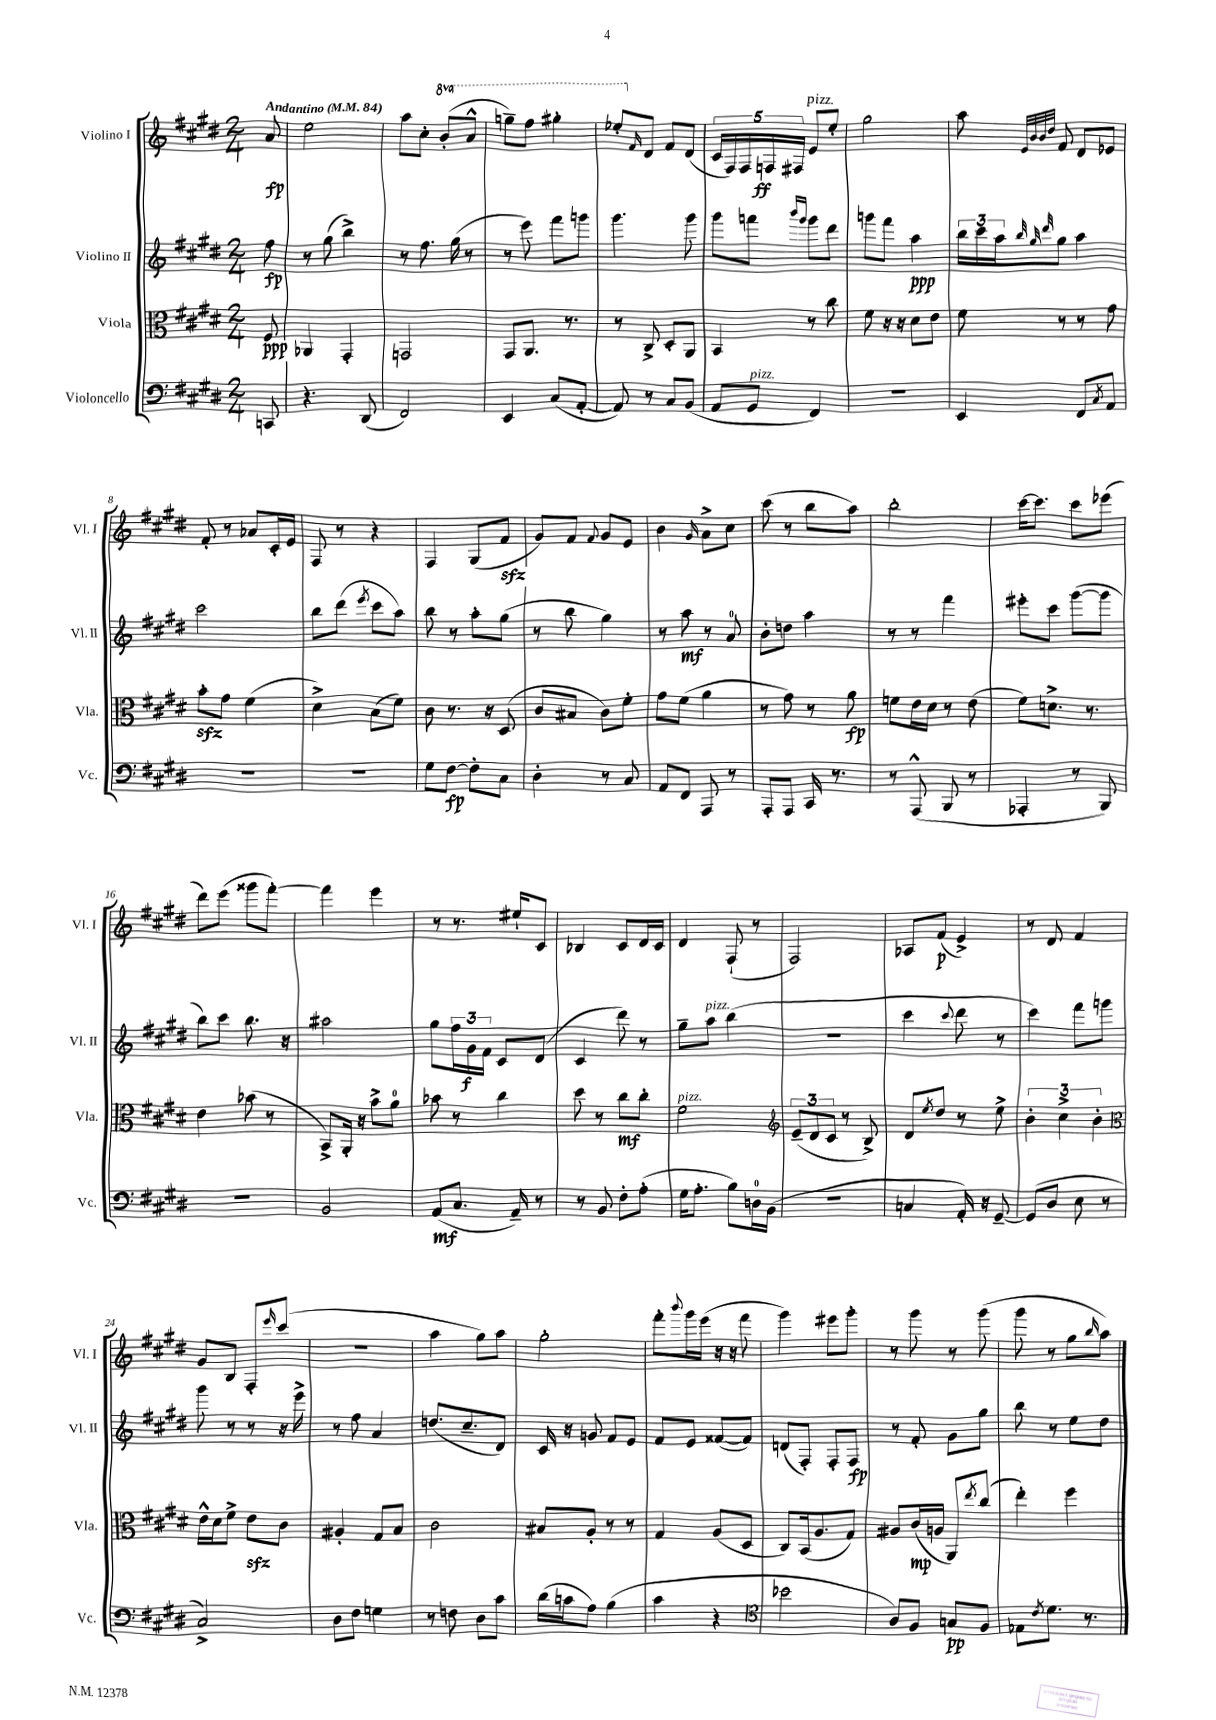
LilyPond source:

<<
\new StaffGroup <<
\new Staff = "s0" \with { instrumentName = "Violino I" shortInstrumentName = "Vl. I" } {
    \clef treble \key e \major \numericTimeSignature \time 2/4 \set Staff.ottavationMarkups = #ottavation-simple-ordinals \partial 8 \tempo "Andantino" 4 = 84
    a'8\fp |
    e''2 |
    a''8 cis''8-. \ottava #1 b''8-.( a''8-^ |
    g'''8--) fis'''8 gis'''4-. |
    ees'''8-. \ottava #0 \grace { fis'16 } dis'8 fis'8 dis'8( |
    \tuplet 5/4 { cis'16 fis16) fis16 f16\ff fis16 } e'8^\markup { \italic "pizz." } e''8-. |
    gis''2 |
    a''8 \grace { e'32 b'32 b'32 dis''32 } fis'8 dis'8 ees'8 |
    fis'8-. r8 aes'8 cis'16-. e'16 |
    fis8 r8 r4 |
    fis4 gis8( fis'8\sfz |
    gis'8) fis'8 \appoggiatura { fis'8 } gis'8 e'8 |
    b'4 \grace { gis'16 } a'8-> cis''8 |
    cis'''8( r8 b''8 a''8) |
    b''2-. |
    cis'''16~ cis'''8. cis'''8 ees'''8( |
    dis'''8) e'''8( gisis'''8 fis'''8~-.) |
    fis'''4 e'''4 |
    r8 r8. eis''16-! cis'8 |
    bes4 cis'8 dis'16 cis'16 |
    dis'4 fis8-!( r8 |
    fis2) |
    aes8 fis'8\p( e'4->) |
    r8 dis'8 fis'4 |
    gis'8 b8 fis8-. \grace { e'''16 } cis'''8( |
    r2 |
    a''4 gis''8) a''8 |
    gis''2-. |
    fis'''8-. \appoggiatura { b'''8 } gis'''16 e'''16( r16 r16 fis'''8 |
    gis'''4) eis'''8 gis'''8-. |
    r8 gis'''8 r8 gis'''8( |
    gis'''8 r8 gis''8 \grace { b''16 } a''8) \bar "|." |
}
\new Staff = "s1" \with { instrumentName = "Violino II" shortInstrumentName = "Vl. II" } {
    \clef treble \key e \major \numericTimeSignature \time 2/4 \partial 8
    fis''8\fp |
    r8 gis''8( b''4->) |
    r8 fis''8. gis''16( r8 |
    r8 e'''8) fis'''8 g'''8 |
    gis'''4. gis'''8 |
    gis'''8 f'''8 \grace { b'''16 gis'''16 } gis'''8 dis'''8 |
    g'''8 fis'''8 a''4\ppp |
    \tuplet 3/2 { b''16 cis'''16 a''16 } \grace { b''32 gis''32 dis'''32 } gis''8 a''4 |
    cis'''2 |
    b''8 dis'''8( \acciaccatura { e'''8 } cis'''8 a''8) |
    b''8 r8 a''8-. gis''8( |
    r8 b''8 gis''4) |
    r8 a''8\mf r8 a'8-0 |
    b'8-. d''8 a''4 |
    r8 r8 fis'''4 |
    eis'''8-. cis'''8 gis'''8~( gis'''8 |
    b''8) cis'''8 b''8. r16 |
    ais''2 |
    gis''8 \tuplet 3/2 { fis''16 gis'16\f fis'16 } cis'8 dis'8( |
    cis'4 dis'''8) r8 |
    gis''8-- a''8^\markup { \italic "pizz." } b''4( |
    R2 |
    cis'''4 \appoggiatura { cis'''8 } dis'''8 r8 |
    cis'''4) fis'''8 g'''8 |
    gis'''8 r8 r8 r16 e'''16-> |
    r8 fis''8 a'4 |
    d''8.( cis''8.-- dis'8) |
    cis'16 r16 g'8 fis'8 e'8 |
    fis'8 e'8 fisis'8~( fisis'8) |
    d'8( fis8-.) fis8-. fis8\fp |
    r8 fis'8-. gis'8 gis''8 |
    b''8 r8 e''8 dis''8 \bar "|." |
}
\new Staff = "s2" \with { instrumentName = "Viola" shortInstrumentName = "Vla." } {
    \clef alto \key e \major \numericTimeSignature \time 2/4 \partial 8
    fis8\ppp |
    aes,4 gis,4-. |
    g,2 |
    gis,8 a,8. r8. |
    r8 cis8-> dis8-. a,8 |
    b,4 r8 cis''8 |
    fis'8 r16 r16 dis'8 e'8 |
    fis'8 r8 r8 gis'8 |
    b'8-.\sfz gis'8 fis'4( |
    dis'4->) b8( fis'8) |
    cis'8 r8. r16 dis8( |
    cis'8 bis8 cis'8) fis'8-. |
    gis'8 fis'8( a'4 |
    r8 gis'8) r8 a'8\fp |
    f'8 e'16 dis'16 r8 e'8( |
    fis'8) d'8.-> r8. |
    e'4 bes'8( r8 |
    b,8->) a,16-. r16 b'8-> a'8-0 |
    bes'8 r8 cis''4 |
    dis''8 r8 cis''8\mf cis''8-. |
    fis'2^\markup { \italic "pizz." } |
    \clef treble \tuplet 3/2 { e'8--( dis'8 cis'8 } r8 b8->) |
    dis'8 \acciaccatura { e''8 } dis''8 r8 e''8-> |
    \tuplet 3/2 { b'4-. cis''4-> b'4-. } |
    \clef alto e'16-^ dis'16 fis'8-> e'8\sfz cis'8 |
    ais4-. gis8 b8 |
    cis'2 |
    bis8 a8-. r8 r8 |
    gis4 a8( dis8 |
    cis8) b,16( a8. gis8) |
    ais8 cis'16\mp( a16 a,8) \acciaccatura { e''8 } cis''8( |
    e''4-.) fis''4 \bar "|." |
}
\new Staff = "s3" \with { instrumentName = "Violoncello" shortInstrumentName = "Vc." } {
    \clef bass \key e \major \numericTimeSignature \time 2/4 \partial 8
    c,8 |
    r4. dis,8( |
    fis,2) |
    e,4 cis8( a,8~-. |
    a,8) r8 cis8 b,8( |
    a,8 gis,8^\markup { \italic "pizz." } fis,4) |
    R2 |
    e,4 fis,8 \acciaccatura { cis8 } a,8 |
    R2 |
    R2 |
    gis8 fis8~\fp fis8-. cis8 |
    dis4-. r8 cis8 |
    a,8 fis,8 a,,8 r8 |
    a,,8-. a,,8 cis,16 r8. |
    r8 a,,8-^( b,,8 r8 |
    aes,,4-. r8 b,,8) |
    r2 |
    b,2 |
    a,8\mf( cis8. a,16--) r8 |
    r8 b,8 fis8-. a8-.( |
    gis16 a8.-. b8) d16-0 b,16( |
    r2 |
    c4 a,16-.) r16 gis,8~-- |
    gis,8( dis8 e8 r8 |
    cis2->) |
    dis8 fis8 g4 |
    r8 f8 dis8 cis'8 |
    dis'16( c'16 a8) b4( |
    cis'4 r4 |
    \clef tenor bes'2 |
    a8) fis8 g8\pp fis8 |
    ees8 \acciaccatura { cis'8 } dis'8. r8. \bar "|." |
}
>>
>>
